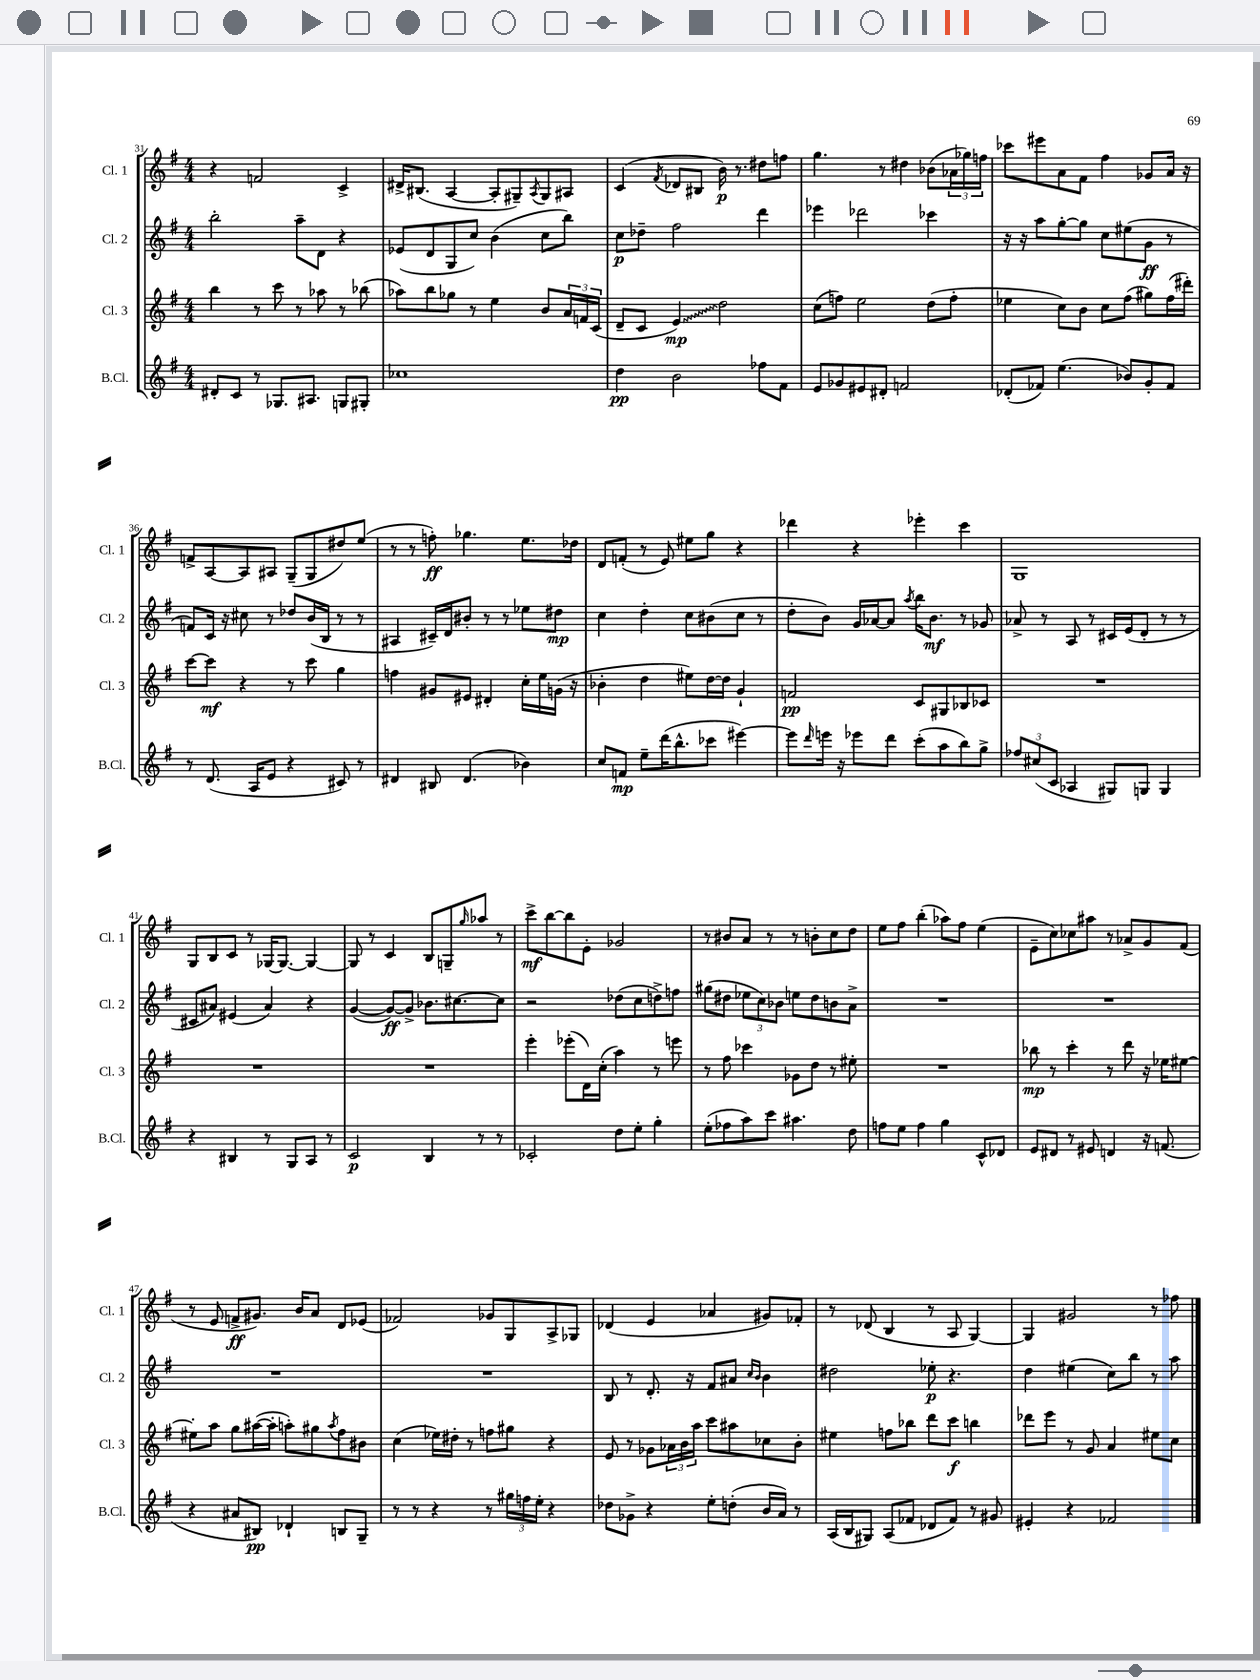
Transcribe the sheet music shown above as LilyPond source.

<<
\new StaffGroup <<
\new Staff = "s0" \with { instrumentName = "Cl. 1" shortInstrumentName = "Cl. 1" } {
    \clef treble \key g \major \numericTimeSignature \time 4/4
    r4 f'2 c'4-> |
    dis'16-> bis8.( a4~ a8-. gis8--) \acciaccatura { a8 } gis8 ais8 |
    c'4( \acciaccatura { fis'8 } des'8 bis8 b'16\p) r8. dis''8 f''8 |
    g''4. r8 dis''4 bes'8( \tuplet 3/2 { aes'16 ges''16) f''16 } |
    ces'''8 eis'''8 a'8 fis'8 fis''4 ges'8 a'16 r16 |
    f'8-> a8~ a8 ais8 g8--( g8 dis''8) e''8( |
    r8 r8 f''8-.\ff) ges''4. e''8. des''16 |
    d'8 f'8-.( r8 e'8) eis''8 g''8 r4 |
    des'''4 r4 ees'''4-. c'''4 |
    g1 |
    g8 b8 c'8 r8 ges16~ ges8.~ ges4~ |
    ges8 r8 c'4 b8 g8-- \grace { g''16 } aes''8 r8 |
    c'''8->\mf b''8~ b''8 e'8-. ges'2 |
    r8 bis'8 a'8 r8 r8 b'8-. c''8 d''8 |
    e''8 fis''8 b''4-.( aes''8) fis''8 e''4( |
    e'8-- c''8) ces''8 ais''8 r8 aes'8-> g'8 fis'8( |
    r8 e'8 f'8->\ff gis'8.) b'16 a'8 d'8 ees'8( |
    fes'2) ges'8 g8 a8-> ges8 |
    des'4( e'4 aes'4 gis'8) fes'8-. |
    r8 des'8( b4 r8 a8 g4~) |
    g4 gis'2 r8 fes''8 \bar "|." |
}
\new Staff = "s1" \with { instrumentName = "Cl. 2" shortInstrumentName = "Cl. 2" } {
    \clef treble \key g \major \numericTimeSignature \time 4/4
    b''2-. a''8-- d'8 r4 |
    ees'8( d'8 g8 c''8) b'4( c''8 b''8) |
    c''8\p des''8-- fis''2 d'''4 |
    ees'''4 des'''2 ces'''4 |
    r16 r16 a''8 g''8~-. g''8 c''8 eis''8( g'8\ff r8 |
    f'8) c'16 r16 cis''8 r8 des''8 b'16( b16 r8 r8 |
    ais4 cis'16--) d'16 bis'8-. r8 r8 ees''8 dis''8\mp |
    c''4 d''4-. c''8 bis'8( c''8 r8 |
    d''8-. b'8) g'16 aes'16~ aes'8 \acciaccatura { a''8 } b''16 b'8.\mf r8 ges'8 |
    aes'8-> r8 a8 r8 cis'16 e'16( d'8-. r8 r8 |
    cis'8 ais'8) eis'4( ais'4) r4 |
    g'4~( g'8~\ff) g'8-> bes'8. cis''8.~ cis''8 |
    r2 des''8( c''8 d''8->) f''8 |
    gis''8( dis''8 \tuplet 3/2 { ees''8 c''8) bes'8 } e''8 dis''8 b'8 a'8-> |
    R1 |
    R1 |
    R1 |
    R1 |
    b8 r8 d'8.-. r16 fis'8 ais'8 \grace { c''16 b'16 } b'4 |
    dis''2 ees''8-.\p r4. |
    d''4 eis''4( c''8) b''8 r8 a''8 \bar "|." |
}
\new Staff = "s2" \with { instrumentName = "Cl. 3" shortInstrumentName = "Cl. 3" } {
    \clef treble \key g \major \numericTimeSignature \time 4/4
    b''4 r8 c'''8 r8 aes''8 r8 bes''8( |
    aes''8) b''8 ges''8 r8 e''4 b'8 \tuplet 3/2 { a'16 f'16 c'16( } |
    d'8-- c'8 \once \override Glissando.style = #'zigzag e'4\glissando\mp) d''2 |
    c''8( f''8) e''2 d''8( f''8-. |
    ees''4 c''8) b'8 c''8 fis''8( gis''8) fis''16( dis'''16-.) |
    c'''8~ c'''8\mf r4 r8 c'''8 g''4 |
    f''4 gis'8 eis'8 dis'4-. c''16-. e''16 g'16( r16 |
    bes'4-. d''4 eis''8) d''16~ d''16 g'4-! |
    f'2\pp c'8 gis8 bes8 ces'8 |
    R1 |
    R1 |
    R1 |
    e'''4-. ees'''8-.( d'16) c''16-.( a''4) r8 e'''8 |
    r8 fis''8 ces'''4 ges'8 d''8 r8 eis''8-. |
    R1 |
    bes''8\mp r8 c'''4-. r8 d'''8 r16 ees''16 eis''8~ |
    eis''8-. a''8 g''8 ais''16~( ais''16-. a''8-.) gis''8 \acciaccatura { a''8 } fis''8 bis'8 |
    c''4( ees''16) dis''16-. r8 f''8 gis''8 r4 |
    e'8 r8 ges'8 \tuplet 3/2 { aes'16 b'16 a''16 } c'''8 ais''8 ces''8 b'8-. |
    eis''4 f''8 bes''8 d'''8 c'''8\f b''4 |
    des'''8 e'''8 r8 g'8 a'4 eis''8 c''8 \bar "|." |
}
\new Staff = "s3" \with { instrumentName = "B.Cl." shortInstrumentName = "B.Cl." } {
    \clef treble \key g \major \numericTimeSignature \time 4/4
    dis'8-. c'8 r8 ges8. ais8. g8 gis8-. |
    ces''1 |
    d''4\pp b'2 fes''8 fis'8 |
    e'8 ges'8 eis'8 dis'8-. f'2 |
    des'8-.( fes'8) e''4.( bes'8) g'8-. fes'8 |
    r8 d'8.( a16 e'8 r4 cis'8) r8 |
    dis'4 bis8 dis'4.( bes'4) |
    c''8 f'8\mp e''8-- d'''16( b''8.-^ ces'''8 eis'''4~) |
    eis'''8 \grace { d'''16 } e'''16 r16 ees'''8 d'''8 c'''8-.( a''8 b''8) g''8-> |
    \tuplet 3/2 { fes''8 cis''8( c'8 } aes4 gis8) g8 g4 |
    r4 bis4 r8 g8 a8 r8 |
    c'2\p b4 r8 r8 |
    ces'2-. d''8 e''8-. g''4-. |
    e''8-.( fes''8 a''8) c'''8 ais''4. d''8 |
    f''8 e''8 f''4 g''4 c'8-^ des'8 |
    e'8 dis'8 r8 eis'8 d'4 r16 f'8.( |
    r4 ais'8 bis8\pp) des'4-! b8 g8-- |
    r8 r8 r4 r8 \tuplet 3/2 { gis''16 f''16 e''16-. } r4 |
    des''8 ges'8-> r4 e''8-. d''8-.( b'16 a'16) r8 |
    a16( b16 gis8) a8( fes'8 des'8 fes'8) r8 gis'8 |
    eis'4-. r4 fes'2 \bar "|." |
}
>>
>>
